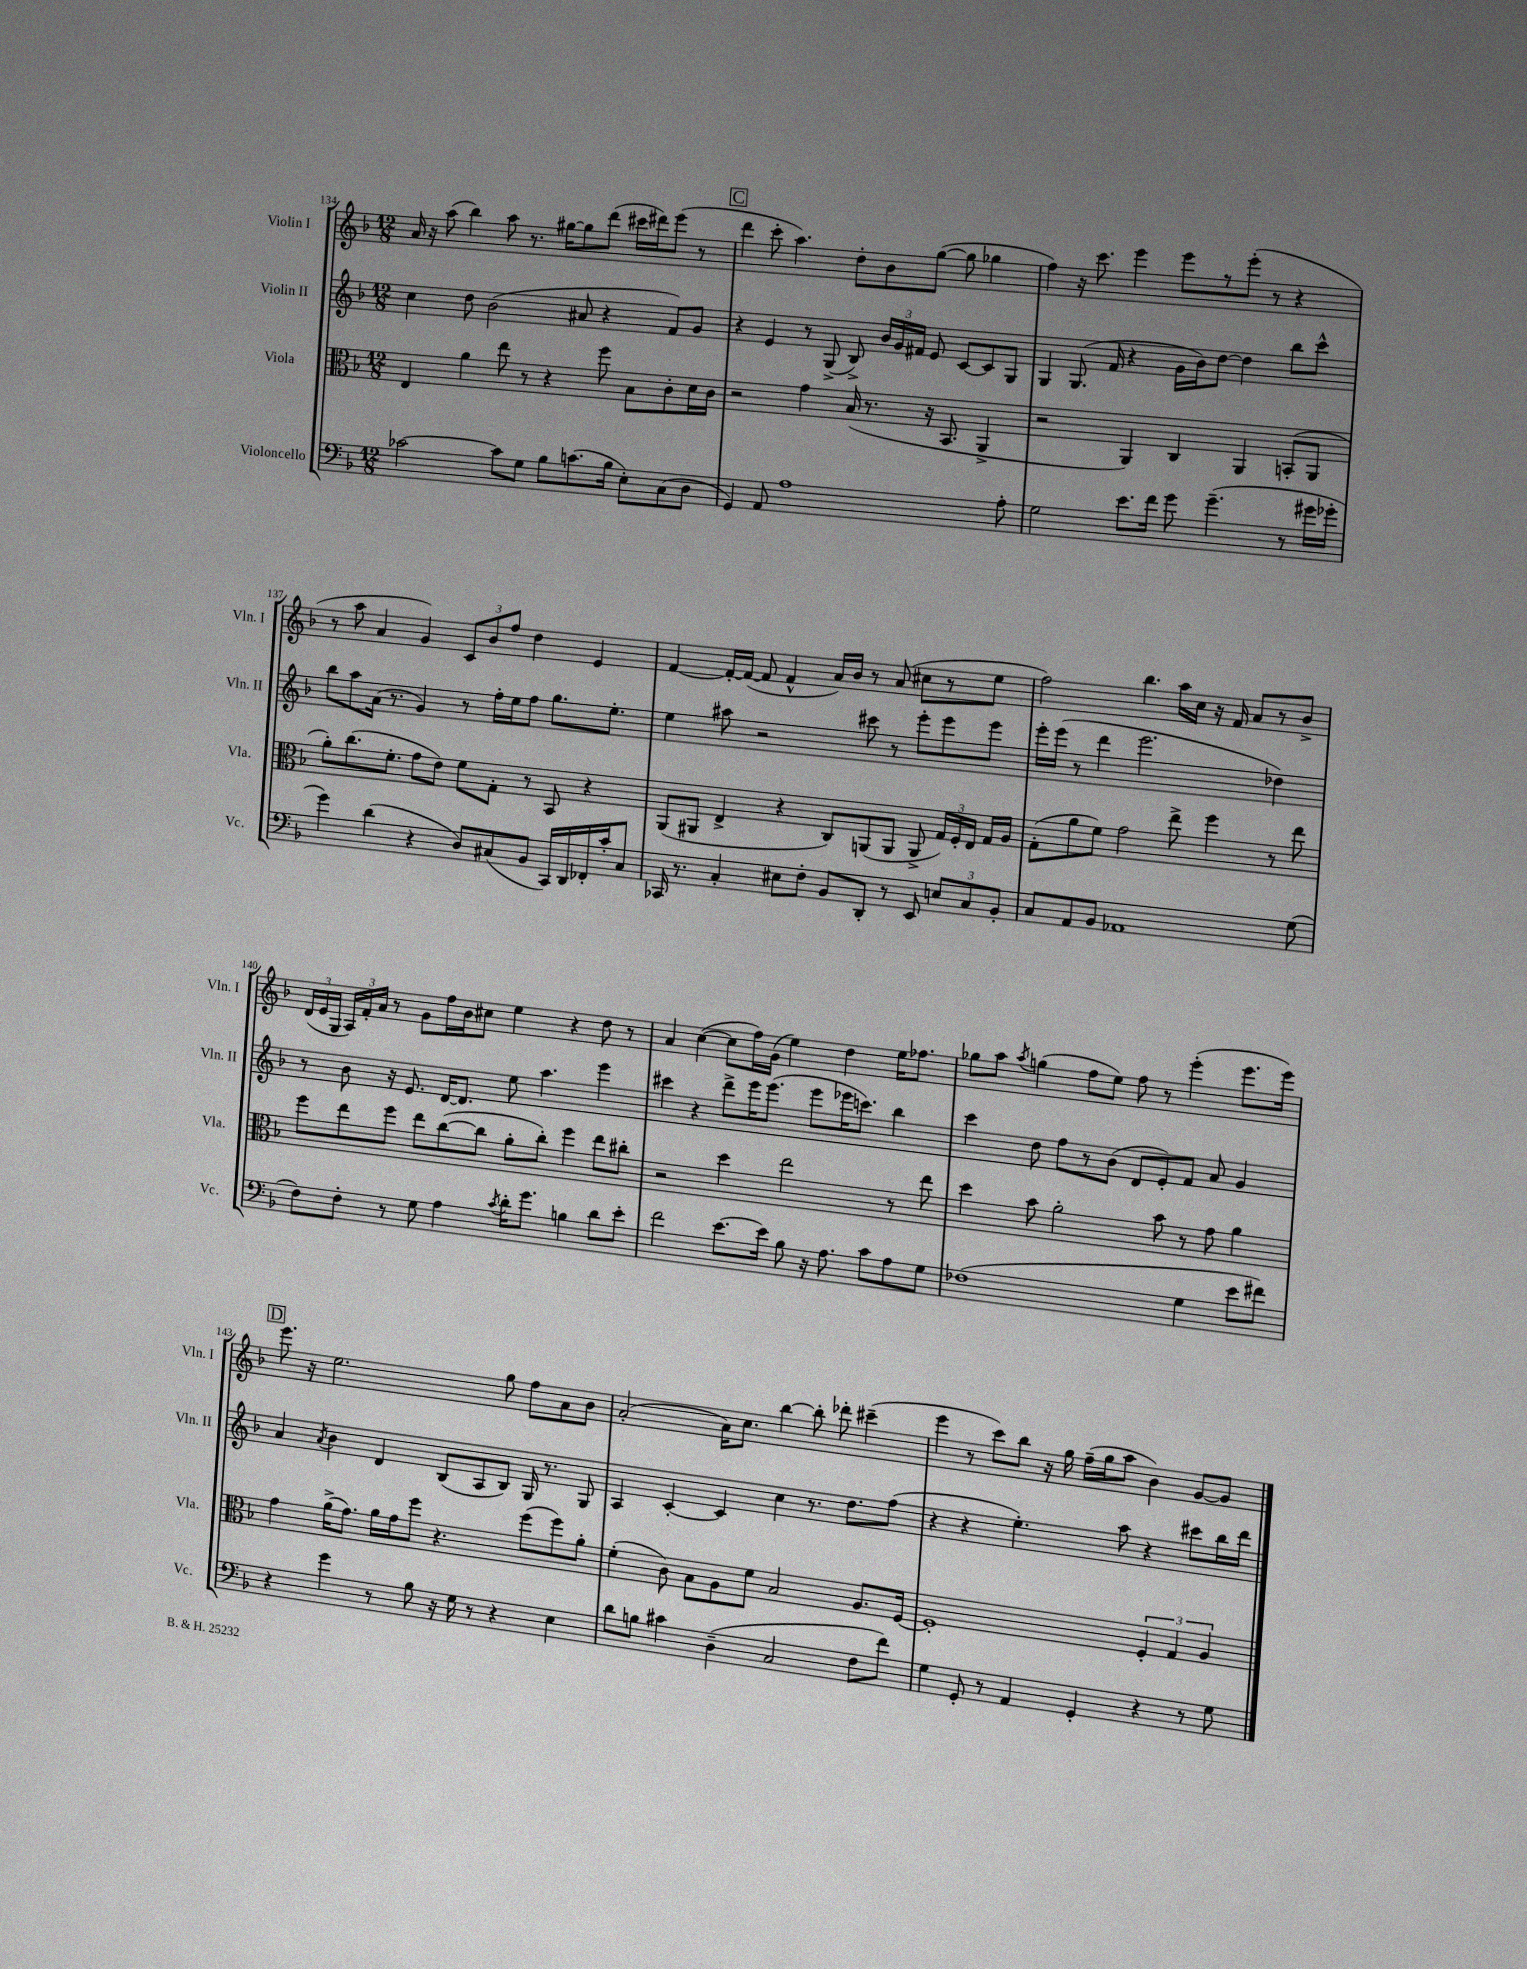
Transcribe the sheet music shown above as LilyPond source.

<<
\new StaffGroup <<
\new Staff = "s0" \with { instrumentName = "Violin I" shortInstrumentName = "Vln. I" } {
    \clef treble \key f \major \numericTimeSignature \time 12/8
    \autoBeamOff a'16 r16 a''8( bes''4) a''8 r8. gis''16[~ gis''8 d'''8]( cis'''16[ dis'''16) e'''8]( r8 |
    \mark \markup { \box "C" } d'''4 c'''8-. a''4.) d''8[-. bes'8 g''8]~( g''8 ges''4 |
    f''4) r16 c'''8. e'''4 e'''8[ r8 e'''8]-.( r8 r4 |
    r8 a''8 a'4 g'4) \tuplet 3/2 { c'8[ bes'8 f''8] } d''4 e'4 |
    f'4~ f'16[~-. f'16]~( f'8 f'4-^ a'16[) bes'16] r8 a'8( cis''8[ r8 e''8] |
    f''2) bes''4. a''16[ c''16] r16 f'16 a'8[ r8 bes'8]-> |
    \tuplet 3/2 { d'16[( e'16 g16] } \tuplet 3/2 { a16[) f'16-. a'16] } r8 g'8[ f''16 bes'16 cis''8] e''4 r4 d''8 r8 |
    a'4 c''4~( c''8[ f''16) g'16]( e''4) d''4 e''16[ fes''8.] |
    ges''8[ a''8] \acciaccatura { a''8 } g''4( f''8[ e''8]) f''8 r8 e'''4-.( e'''8.[ e'''16]) |
    \mark \markup { \box "D" } e'''8. r16 e''2. g''8 f''8[ a'8 bes'8] |
    a'2-.( a'16[) c''8.] bes''4~ bes''8-. des'''8-. cis'''4--( |
    e'''4 r8 c'''8[) bes''8] r16 g''16 f''16[--( g''16 a''8] bes'4) g'8[~ g'8] \bar "|." |
}
\new Staff = "s1" \with { instrumentName = "Violin II" shortInstrumentName = "Vln. II" } {
    \clef treble \key f \major \numericTimeSignature \time 12/8
    \autoBeamOff c''4 d''8 bes'2( ais'8 r4 f'8[) g'8] |
    \mark \markup { \box "C" } r4 e'4 r8 g8->( bes8->) \tuplet 3/2 { bes'16[ g'16 fis'16] } e'8 c'8[~ c'8 g8] |
    g4 g8.( f'16 r4 g'16[ bes'16) d''8]~ d''4 bes''8[ c'''8]-^ |
    bes''8[ a''8 a'16]( r8. g'4) r8 f''16[-. e''16 f''8] g''8.[ e''8.]-. |
    e''4 ais''8 r2 cis'''8 r8 e'''8[-. e'''8 e'''8] |
    e'''16[-. e'''16]( r8 d'''4 e'''2. des''4) |
    r8 bes'8 r16 e'8. d'16[~ d'8.] e''8 a''4. e'''4 |
    cis'''4 r4 d'''8[-> e'''16 e'''8.]( e'''8[ ees'''16 c'''8.]) bes''4 |
    c'''4 d''8 f''8[ r8 bes'8]( d'8[ e'8-.) f'8] a'8 g'4 |
    \mark \markup { \box "D" } a'4 \acciaccatura { a'8 } bes'4 d'4 bes8[( a8 bes8]) g16 r8. g8 |
    a4 c'4~-. c'4 c''4 r8. d''8.[ f''8]( |
    r4 r4 e''4.-.) a''8 r4 cis'''8[ bes''16 d'''16] \bar "|." |
}
\new Staff = "s2" \with { instrumentName = "Viola" shortInstrumentName = "Vla." } {
    \clef alto \key f \major \numericTimeSignature \time 12/8
    \autoBeamOff e4 a'4 e''8 r8 r4 f''8 bes8[ c'8-. d'16 c'16] |
    \mark \markup { \box "C" } r2 g'4 bes16( r8. r16 bes,8. a,4-> |
    r2 a,4) c4 a,4 b,8[-.( a,8] |
    a'8[-.) c''8.( f'8.]-. g'8[ e'8]) f'8[ g8]-. r8 bes,8 r4 |
    a,8[( ais,8] e4-> r4 c8[) a,8( a,8] a,8-> \tuplet 3/2 { g16[) f16-. e16] } g16[ a16] |
    g8[-.( a'8 f'8]) g'2 e''8-> f''4 r8 e''8 |
    f''8[ e''8 f''8] e''8[ c''8~( c''8] a'8[-. c''8]-.) f''4 e''8[ cis''8]-. |
    r2 d''4 e''2 r8 e''8 |
    d''4 bes'8 a'2-. bes'8 r8 g'8 a'4 |
    \mark \markup { \box "D" } g'4 a'16[->( g'8.]) a'16[ g'16 f''8] r4. f''8[( f''8) a'8]-. |
    f'4-.( c'8) bes8[ a8 f'8] bes2 a8.[ f16]~ |
    f1-. \tuplet 3/2 { f4-. g4 a4 } \bar "|." |
}
\new Staff = "s3" \with { instrumentName = "Violoncello" shortInstrumentName = "Vc." } {
    \clef bass \key f \major \numericTimeSignature \time 12/8
    \autoBeamOff ces'2~ ces'8[ g8] bes8[ c'8.( bes16] e8[-.) c8( d8] |
    \mark \markup { \box "C" } g,4) a,8 a1 a8-. |
    g2 e'8.[ f'16] g'8 g'4.--( r8 gis'16[ ges'16]-. |
    g'4) d'4( r4 d8[) cis8( bes,8] c,16[) d,16 fes,16-. c'16-. cis8] |
    ces,16 r8. c4-. eis8[ f8]-. bes,8[ d,8]-. r8 e,8 \tuplet 3/2 { e8[ c8 bes,8]-. } |
    c8[ a,8 bes,8] aes,1 g8( |
    f8[) f8]-. r8 g8 a4 \acciaccatura { c'8 } d'16[-. g'8.] b4 d'8[ e'8]-. |
    f'2 e'8.[~ e'16] bes8 r16 a8. c'8[ a8 g8] |
    fes1( g4 e'8[ fis'8]) |
    \mark \markup { \box "D" } r4 g'4 r8 bes8 r16 g16 r8 r4 e4 |
    d'8[ b8] cis'4 d4--( c2 f8[ f'8]) |
    g4 g,8-. r8 a,4 g,4-. r4 r8 g8 \bar "|." |
}
>>
>>
\layout { \context { \Score currentBarNumber = #134 } }
